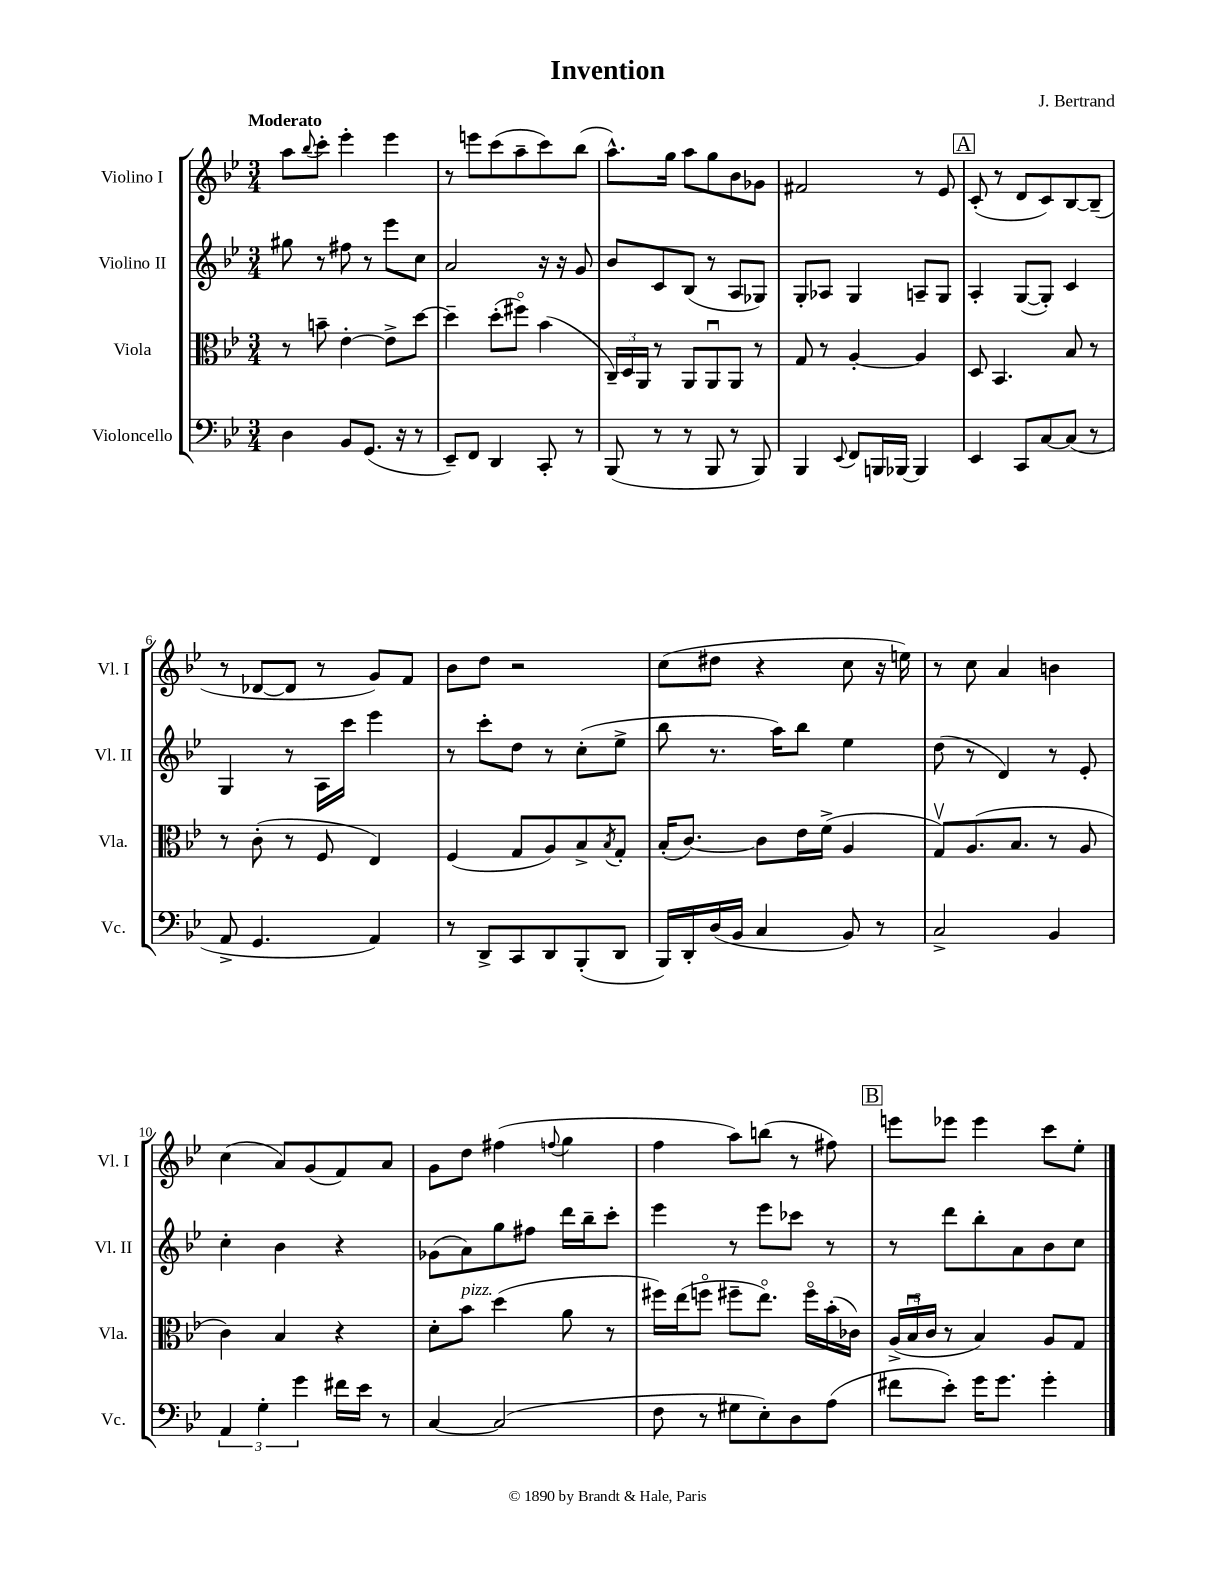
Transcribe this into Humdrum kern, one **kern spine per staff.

**kern	**kern	**kern	**kern
*staff4	*staff3	*staff2	*staff1
*clefF4	*clefC3	*clefG2	*clefG2
*k[b-e-]	*k[b-e-]	*k[b-e-]	*k[b-e-]
*M3/4	*M3/4	*M3/4	*M3/4
4D	8r	8gg#	8aa
.	.	.	8qqbb-
.	8b~	8r	8ccc'
8BB-	[4e-'	8ff#	4eee-'
(8.GG	.	8r	.
.	8e-^]	8eee-	4eee-
16r	.	.	.
8r	[8dd	8cc	.
=	=	=	=
8EE-~)	4dd~]	2a	8r
8FF	.	.	8eee
4DD	(8dd'	.	(8ccc
.	8ff#o)	.	8aa~
8CC'	(4b-	16r	8ccc)
.	.	16r	.
8r	.	8g	(8bb-
=	=	=	=
(8BBB-	24C~)	8b-	8.aa^^)
.	24D	.	.
.	24AA	.	.
8r	8r	8c	.
.	.	.	16gg
8r	8AA	(8B-	8aa
8BBB-	8AAu	8r	8gg
8r	8AA	8A	8b-
8BBB-)	8r	8G-)	8g-
=	=	=	=
4BBB-	8G	8G'	2f#
.	8r	8A-	.
8qqEE-	.	.	.
8FF	[4A'	4G	.
16BBB	.	.	.
[16BBB-	.	.	.
4BBB-]	4A]	8A~	8r
.	.	8G	8e-
=	=	=	=
4EE-	8D	4A'	(8c'
.	4.BB-	.	8r
8CC	.	([8G	8d
[8C	.	8G'])	8c)
(8C]	8B-	4c	[8B-
8r	8r	.	(8B-~]
=	=	=	=
8AA^	8r	4G	8r
4.GG	(8c'	.	[8d-
.	8r	8r	8d-]
.	8F	16A	8r
.	.	16ccc	.
4AA)	4E-)	4eee-	8g)
.	.	.	8f
=	=	=	=
8r	(4F	8r	8b-
8DD^	.	8ccc'	8dd
8CC	8G	8dd	2r
8DD	8A)	8r	.
(8BBB-'	8B-^	(8cc'	.
.	8qB-	.	.
8DD	8G'	8ee-^	.
=	=	=	=
16BBB-)	(16B-'	8bb-	(8cc
16DD'	[8.c)	.	.
(16D	.	8.r	8dd#
16BB-	.	.	.
4C	8c]	.	4r
.	.	16aa)	.
.	16e-	8bb-	.
.	(16f^	.	.
8BB-)	4A	4ee-	8cc
8r	.	.	16r
.	.	.	16ee)
=	=	=	=
2C^	8Gv)	(8dd	8r
.	(8.A	8r	8cc
.	.	4d)	4a
.	8.B-	.	.
4BB-	8r	8r	4b
.	8A	8e-'	.
=	=	=	=
6AA	4c)	4cc'	(4cc
6G'	.	.	.
.	4B-	4b-	8a)
6g	.	.	.
.	.	.	(8g
16f#	4r	4r	8f)
16e-	.	.	.
8r	.	.	8a
=	=	=	=
[4C	8d'	(8g-	8g
.	8b-	8a)	8dd
(2C]	(4dd	8gg	(4ff#
.	.	8ff#	.
.	.	.	8qqff
.	8a	16ddd	4gg
.	.	16bb-~	.
.	8r	8ccc'	.
=	=	=	=
8F	16ff#)	4eee-	4ff
.	(16ee-	.	.
8r	8ffo	.	.
8G#	8ff#~	8r	8aa)
8E-')	8.ee-o)	8eee-	(8bb
8D	.	8ccc-	8r
.	16ff#o	.	.
(8A	(16b-'	8r	8ff#)
.	16c-)	.	.
=	=	=	=
8f#	(24A^	8r	8eee
.	24B-u	.	.
.	24c	.	.
8e-')	8r	8ddd	8eee-
16g	4B-)	8bb-'	4eee-
8.g	.	.	.
.	.	8a	.
4g'	8A	8b-	8ccc
.	8G	8cc	8ee-'
==	==	==	==
*-	*-	*-	*-
